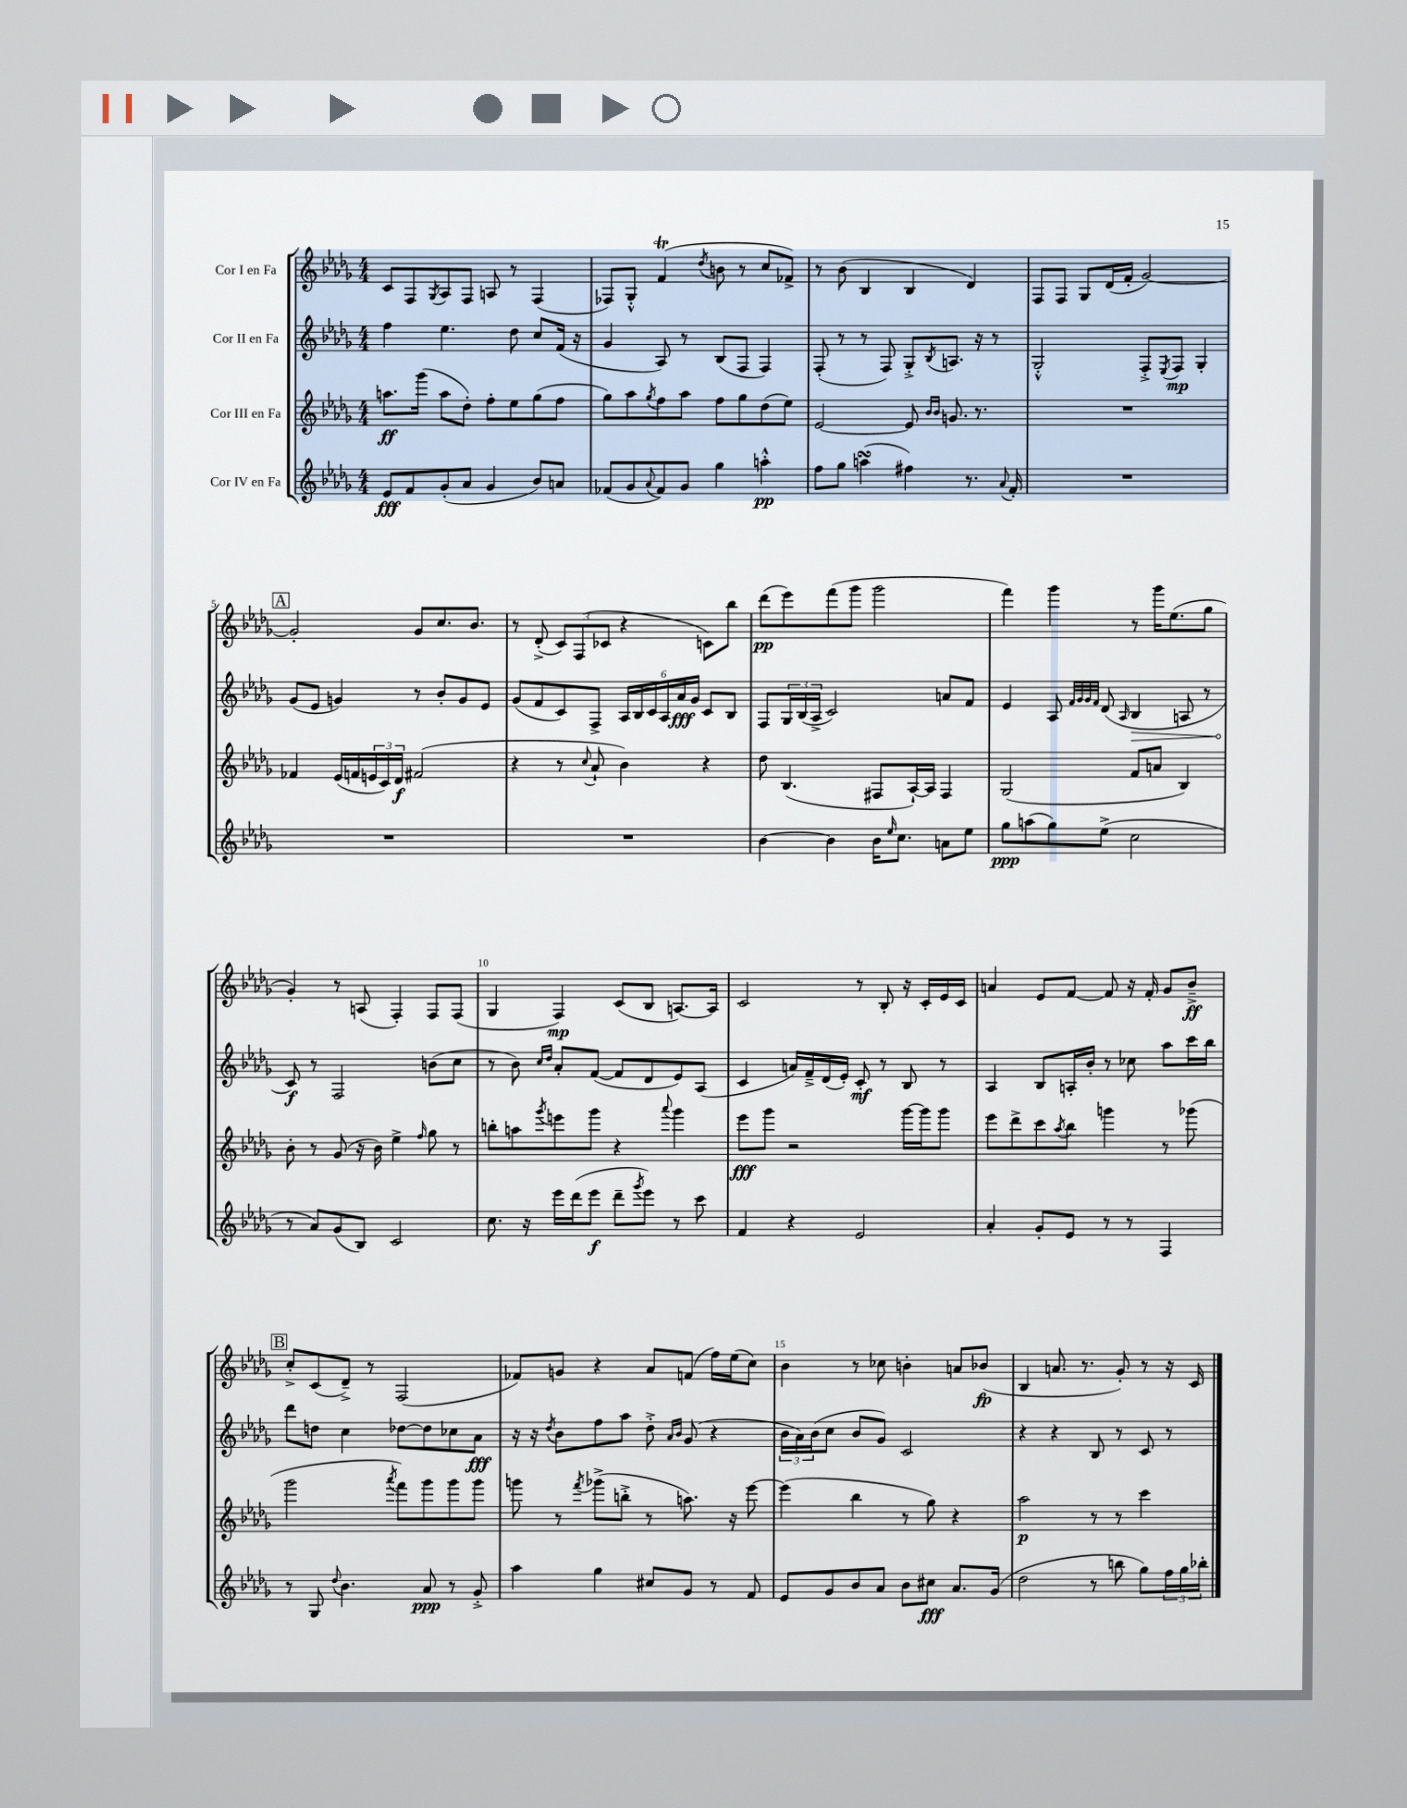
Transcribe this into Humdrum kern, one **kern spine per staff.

**kern	**dynam	**kern	**dynam	**kern	**dynam	**kern	**dynam
*part4	*part4	*part3	*part3	*part2	*part2	*part1	*part1
*staff4	*staff4	*staff3	*staff3	*staff2	*staff2	*staff1	*staff1
*I"Cor IV en Fa	*	*I"Cor III en Fa	*	*I"Cor II en Fa	*	*I"Cor I en Fa	*
*clefG2	*	*clefG2	*	*clefG2	*	*clefG2	*
*k[b-e-a-d-g-]	*	*k[b-e-a-d-g-]	*	*k[b-e-a-d-g-]	*	*k[b-e-a-d-g-]	*
*M4/4	*	*M4/4	*	*M4/4	*	*M4/4	*
=1	=1	=1	=1	=1	=1	=1	=1
8e-/L	fff	8.aan\L	ff	4ff\	.	8c/L	.
8f/	.	.	.	.	.	8F/	.
.	.	(16ggg-\Jk	.	.	.	.	.
.	.	.	.	.	.	8qG-/	.
(8g-'/	.	8aa\L	.	4.ee-\	.	8A-/	.
8a-/J	.	8dd-'\J)	.	.	.	8F/J	.
4g-/	.	8ff'\L	.	.	.	8An/	.
.	.	8ee-\	.	8dd-\	.	8r	.
8b-/L)	.	(8gg-\	.	8cc/L	.	(4F/	.
8an/J	.	8ff\J	.	(16f/Jk	.	.	.
.	.	.	.	16r	.	.	.
=2	=2	=2	=2	=2	=2	=2	=2
(8f-X/L	.	8gg-\L)	.	4g-/	.	8F-X/L)	.
8g-/	.	8aa-\	.	.	.	8G-'^^/J	.
8qqa-/	.	8qgg-/	.	.	.	.	.
8f-/)	.	8ff\	.	8A-/)	.	(4ft/	.
8g-/J	.	8aa-\J	.	8r	.	.	.
.	.	.	.	.	.	8qdd-/	.
4gg-\	.	8ff\L	.	(8B-/L	.	8bn\	.
.	.	8gg-\	.	8F/J	.	8r	.
4aan'^^\	pp	(8dd-\	.	4F/)	.	8cc/L	.
.	.	8ee-\J)	.	.	.	8f-X^/J)	.
=3	=3	=3	=3	=3	=3	=3	=3
8ff\L	.	[2e-/	.	(8F'/	.	8r	.
8gg-\J	.	.	.	8r	.	(8b-\	.
(4aansSsS\	.	.	.	8r	.	4B-/	.
.	.	.	.	8F/)	.	.	.
4ff#X\)	.	8e-/]	.	8G-'^/L	.	4B-/	.
.	.	16qqb-/LL	.	.	.	.	.
.	.	16qqb-/JJ	.	8qB-/	.	.	.
.	.	8.gn/	.	8.An/J	.	.	.
8.r	.	.	.	.	.	4d-/)	.
.	.	8.r	.	16r	.	.	.
.	.	.	.	8r	.	.	.
8qqa-/	.	.	.	.	.	.	.
16f'/	.	.	.	.	.	.	.
=4	=4	=4	=4	=4	=4	=4	=4
1r	.	1r	.	2G-'^^/	.	8F/L	.
.	.	.	.	.	.	8F/J	.
.	.	.	.	.	.	8G-/L	.
.	.	.	.	.	.	(16d-/L	.
.	.	.	.	.	.	16f'/JJ	.
.	.	.	.	8F'^/L	.	[2g-/)	.
.	.	.	.	8qE-/	.	.	.
.	.	.	.	8F/J	mp	.	.
.	.	.	.	4G-'/	.	.	.
!!LO:LB:g=z
!!LO:REH:place=s1:t=A
=5	=5	=5	=5	=5	=5	=5	=5
1r	.	4f-X/	.	(8g-/L	.	2g-'/]	.
.	.	.	.	8e-/J	.	.	.
.	.	(16e-/LL	.	4gn/)	.	.	.
.	.	16fn/	.	.	.	.	.
.	.	24en/	.	.	.	.	.
.	.	24c/)	.	.	.	.	.
.	.	24d-/JJ	f	.	.	.	.
.	.	(2f#X/	.	8r	.	8g-/L	.
.	.	.	.	8b-'/L	.	8.cc/	.
.	.	.	.	8g/	.	.	.
.	.	.	.	.	.	8.b-/J	.
.	.	.	.	8e-/J	.	.	.
=6	=6	=6	=6	=6	=6	=6	=6
1r	.	4r	.	(8g-/L	.	8r	.
.	.	.	.	8f/	.	(8d-'^/	.
.	.	8r	.	8c/)	.	12c/L)	.
.	.	.	.	.	.	(12F/	.
.	.	8qqcc/	.	.	.	.	.
.	.	8a-`/	.	8F^/J	.	.	.
.	.	.	.	.	.	12c-X/J	.
.	.	4b-\)	.	24A-/LL	.	4r	.
.	.	.	.	24B-/	.	.	.
.	.	.	.	24c/	.	.	.
.	.	.	.	24A-/	.	.	.
.	.	.	.	24a-/	fff	.	.
.	.	.	.	24g-/JJ	.	.	.
.	.	4r	.	8c/L	.	8cn\L)	.
.	.	.	.	8B-/J	.	8bb-\J	.
=7	=7	=7	=7	=7	=7	=7	=7
[4b-\	.	8dd-\	.	8F/L	.	(8ddd-\L	pp
.	.	(4.B-/	.	24G-/L	.	8eee-\)	.
.	.	.	.	(24B-/	.	.	.
.	.	.	.	24A-^/JJ	.	.	.
4b-\]	.	.	.	2c/)	.	(8fff\	.
.	.	.	.	.	.	8ggg-\J	.
16b-\KL	.	8F#X/L	.	.	.	2ggg-\	.
16qqee-/	.	.	.	.	.	.	.
8.cc\J	.	.	.	.	.	.	.
.	.	[16A-`/L)	.	.	.	.	.
.	.	16A-/JJ]	.	.	.	.	.
8an\L	.	4F#/	.	8an/L	.	.	.
8ee-\J	.	.	.	8f/J	.	.	.
=8	=8	=8	=8	=8	=8	=8	=8
8gg-\L	ppp	(2G-/	.	4e-/	.	4fff\)	.
(8aan\	.	.	.	.	.	.	.
8gg-\)	.	.	.	8A-/	.	4ggg-\	.
.	.	.	.	32qqf/LLL	.	.	.
.	.	.	.	32qqg-/	.	.	.
.	.	.	.	32qqg-/	.	.	.
.	.	.	.	32qqf/JJJ	.	.	.
(8ee-^\J	.	.	.	(8d-/	.	.	.
.	.	.	.	16qqA-/	.	.	.
!	!	!	!	!	!LO:HP:b	!	!
2cc\	.	8f/L	.	4B-/	>	8r	.
.	.	8an/J	.	.	.	16ggg-\KL	.
.	.	.	.	.	.	(8.ee-\	.
.	.	4B-/)	.	8An/	.	.	.
.	.	.	.	8r	.	8gg-\J	.
!!LO:LB:g=z
=9	=9	=9	=9	=9	=9	=9	=9
8r	.	8b-'\	.	8c/)	f	4g-'/)	.
8a-/L)	.	8r	.	8r	]	.	.
(8g-/	.	(8g-/	.	2F/	.	8r	.
8B-/J)	.	16r	.	.	.	(8An/	.
.	.	16b-\)	.	.	.	.	.
2c/	.	4ee-^\	.	.	.	4F'/)	.
.	.	16qqff/	.	.	.	.	.
.	.	8gg-\	.	(8bn\L	.	8F/L	.
.	.	8r	.	8cc\J	.	(8F/J	.
=10	=10	=10	=10	=10	=10	=10	=10
8.cc\	.	8bbn'\L	.	8r	.	4G-/	.
.	.	8aan\	.	8b-\)	.	.	.
16r	.	.	.	.	.	.	.
.	.	.	.	16qqcc/LL	.	.	.
.	.	8qggg-/	.	16qqdd-/JJ	.	.	.
16eee-\LL	.	8eeen\	.	8a-'/L	.	4F/)	mp
(16ddd-\J	.	.	.	.	.	.	.
8eee-\J	f	8ggg-\J	.	([8f/J	.	.	.
8ddd-~\L	.	4r	.	8f/L]	.	(8c/L	.
8qggg-/	.	.	.	.	.	.	.
8eee-\J)	.	.	.	8d-/	.	8B-/J	.
.	.	8qqaaa-/	.	.	.	.	.
8r	.	4ggg-\	.	8e-/)	.	[8.An/L)	.
8ccc\	.	.	.	(8A-/J	.	.	.
.	.	.	.	.	.	16A/Jk]	.
=11	=11	=11	=11	=11	=11	=11	=11
4f/	.	8eee-\L	fff	4c/	.	2c/	.
.	.	8ggg-\J	.	.	.	.	.
4r	.	2r	.	16an/LL)	.	.	.
.	.	.	.	16f~^/	.	.	.
.	.	.	.	(16d-/	.	.	.
.	.	.	.	16e-'/JJ)	.	.	.
2e-/	.	.	.	8c'/	mf	8r	.
.	.	.	.	8r	.	8B-'/	.
.	.	[16ggg-\LL	.	8B-/	.	16r	.
.	.	16ggg-\J]	.	.	.	16c'/LL	.
.	.	8ggg-\J	.	8r	.	16e-/	.
.	.	.	.	.	.	16c/JJ	.
=12	=12	=12	=12	=12	=12	=12	=12
4a-'/	.	8eee-\L	.	4A-/	.	4an/	.
.	.	8ddd-^\	.	.	.	.	.
8g-'/L	.	8ccc\	.	8B-/L	.	8e-/L	.
.	.	8qaa-/	.	.	.	.	.
8e-/J	.	8bb-\J	.	16An'/L	.	[8f/J	.
.	.	.	.	16b-'/JJ	.	.	.
8r	.	4gggn\	.	8r	.	8f/]	.
8r	.	.	.	8cc-X\	.	16r	.
.	.	.	.	.	.	16f'/	.
4F/	.	8r	.	8aa-\L	.	8g-/L	.
.	.	(8ggg-X\	.	16ccc\L	.	8b-~^/J	ff
.	.	.	.	16bb-\JJ	.	.	.
!!LO:LB:g=z
!!LO:REH:place=s1:t=B
=13	=13	=13	=13	=13	=13	=13	=13
8r	.	2ggg-\	.	8ddd-\L	.	8cc'^/L	.
8G-/	.	.	.	8ddn\J	.	(8c/	.
8qqdd-/	.	.	.	.	.	.	.
4.b-\	.	.	.	4cc\	.	8d-~^/J)	.
.	.	.	.	.	.	8r	.
.	.	8qaaa-/	.	.	.	.	.
.	.	8fff\L)	.	[8dd-X\L	.	(2F/	.
8a-/	ppp	8ggg-\	.	8dd-\]	.	.	.
8r	.	8ggg-\	.	8cc-X\	.	.	.
8g-'^/	.	8ggg-\J	.	8a-\J	fff	.	.
=14	=14	=14	=14	=14	=14	=14	=14
4aa-\	.	8gggn\	.	16r	.	8f-X/L)	.
.	.	.	.	16r	.	.	.
.	.	.	.	8qdd-/	.	.	.
.	.	8r	.	8b-\L	.	8gn/J	.
.	.	8qfff/	.	.	.	.	.
4gg-\	.	(8ggg-X^\L	.	8ff\	.	4r	.
.	.	8bbn'^\J	.	8aa-\J	.	.	.
8cc#X/L	.	8r	.	8dd-'^\	.	8a-/L	.
.	.	.	.	16qqa-/LL	.	.	.
.	.	.	.	16qqb-/JJ	.	.	.
8g-/J	.	8.aan\)	.	(8g-/	.	(8fn/J	.
8r	.	.	.	4r	.	16ff\LL)	.
.	.	16r	.	.	.	(16ee-\J	.
8f/	.	[8eee-\	.	.	.	8cc\J)	.
=15	=15	=15	=15	=15	=15	=15	=15
8e-/L	.	(4eee-\]	.	24b-\LL	.	4b-\	.
.	.	.	.	24a-\)	.	.	.
.	.	.	.	(24b-\J	.	.	.
8g-/	.	.	.	8cc\J	.	.	.
8b-/	.	4bb-\	.	8b-/L	.	8r	.
8a-/J	.	.	.	8g-/J)	.	8cc-X\	.
8b-\L	.	8r	.	2c/	.	4bn'\	.
8cc#X\J	fff	8gg-\)	.	.	.	.	.
8.a-/L	.	4r	.	.	.	8an/L	.
.	.	.	.	.	.	(8b-X/J	fp
(16g-/Jk	.	.	.	.	.	.	.
=16	=16	=16	=16	=16	=16	=16	=16
2dd-\	.	2aa-\	p	4r	.	4B-/	.
.	.	.	.	4r	.	8.an/	.
.	.	.	.	.	.	8.r	.
8r	.	8r	.	8B-/	.	.	.
8bbn\	.	8r	.	8r	.	8g-'/)	.
8gg-\L)	.	4ccc\	.	8c/	.	8r	.
24ff\L	.	.	.	8r	.	16r	.
24gg-\	.	.	.	.	.	.	.
.	.	.	.	.	.	16c/	.
24bb-X'\JJ	.	.	.	.	.	.	.
==	==	==	==	==	==	==	==
*-	*-	*-	*-	*-	*-	*-	*-
